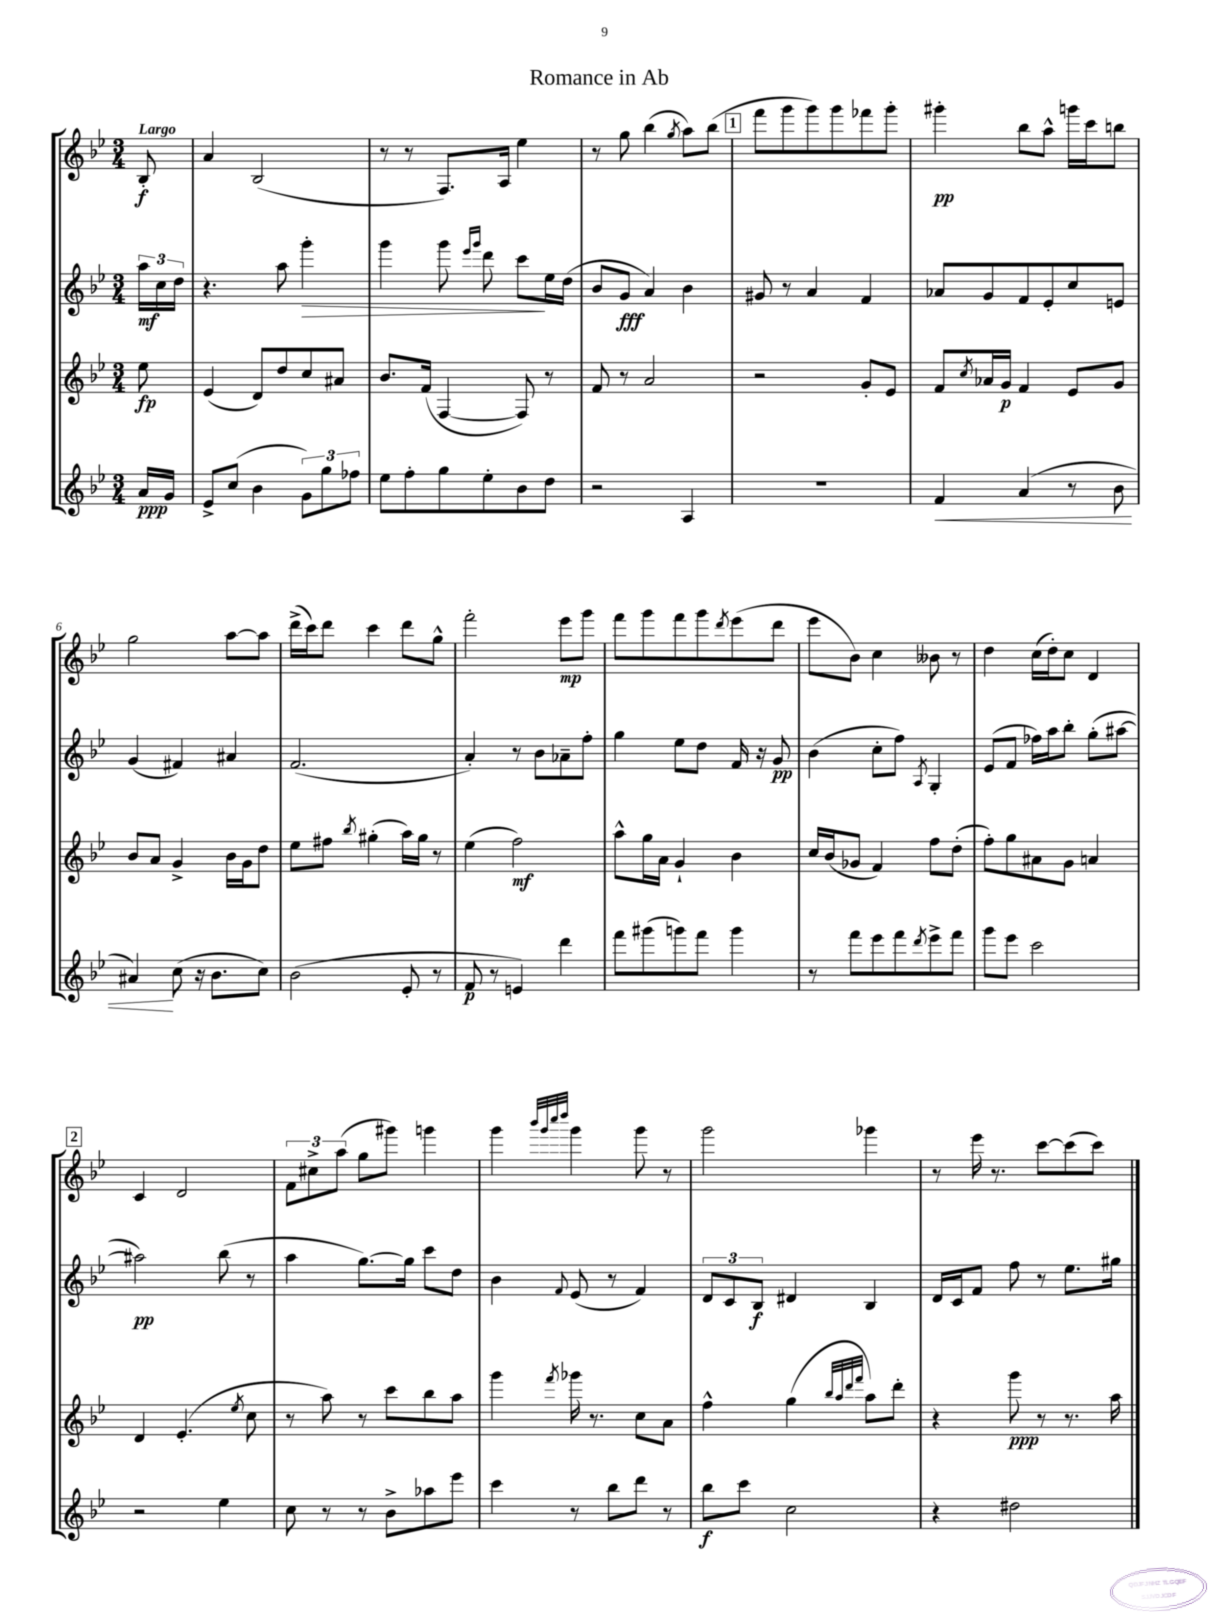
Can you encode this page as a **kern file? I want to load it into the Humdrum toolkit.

**kern	**kern	**kern	**kern
*staff4	*staff3	*staff2	*staff1
*clefG2	*clefG2	*clefG2	*clefG2
*k[b-e-]	*k[b-e-]	*k[b-e-]	*k[b-e-]
*M3/4	*M3/4	*M3/4	*M3/4
16a	8ee-	24aa	8B-'
.	.	24cc	.
16g	.	.	.
.	.	24dd	.
=	=	=	=
8e-^	(4e-	4.r	4a
(8cc	.	.	.
4b-	8d)	.	(2B-
.	8dd	8aa	.
12g)	8cc	4ggg'	.
12gg	.	.	.
.	8a#	.	.
12ff-	.	.	.
=	=	=	=
8ee-	8.b-	4ggg	8r
8ff'	.	.	8r
.	(16f	.	.
8gg	[4F	8ggg	8.F)
.	.	16qqeee-	.
.	.	16qqggg	.
8ee-'	.	8ddd	.
.	.	.	16A
8b-	8F])	8ccc	4ee-
8dd	8r	16ee-	.
.	.	(16dd	.
=	=	=	=
2r	8f	8b-	8r
.	8r	8g	8gg
.	2a	4a)	(4bb-
.	.	.	8qgg
4A	.	4b-	8aa)
.	.	.	(8bb-
=	=	=	=
2.r	2r	8g#	8fff
.	.	8r	8ggg
.	.	4a	8ggg)
.	.	.	8ggg
.	8g'	4f	8fff-
.	8e-	.	8ggg'
=	=	=	=
4f	8f	8a-	4ggg#'
.	8qcc	.	.
.	16a-	8g	.
.	16g	.	.
(4a	4f	8f	8bb-
.	.	8e-'	8aa^^
8r	8e-	8cc	16ggg
.	.	.	16ccc
8b-	8g	8e	8bb
=	=	=	=
4a#)	8b-	(4g	2gg
.	8a	.	.
(8cc	4g^	4f#)	.
16r	.	.	.
8.b-	.	.	.
.	16b-	4a#	[8aa
.	16g	.	.
8cc)	8dd	.	8aa]
=	=	=	=
(2b-	8ee-	(2.f	(16ddd^
.	.	.	16ccc)
.	8ff#	.	8ddd
.	8qbb-	.	.
.	(4gg#'	.	4ccc
8e-'	16aa)	.	8ddd
.	16gg#	.	.
8r	8r	.	8gg^^
=	=	=	=
8f	(4ee-	4a')	2fff'
8r	.	.	.
4e)	2ff)	8r	.
.	.	8b-	.
4ddd	.	8a-~	8eee-
.	.	8ff'	8ggg
=	=	=	=
8fff	8aa^^	4gg	8fff
(8ggg#	16gg	.	8ggg
.	16a	.	.
8ggg)	4g`	8ee-	8fff
8fff	.	8dd	8ggg
.	.	.	8qddd
4ggg	4b-	16f	(8eee-
.	.	16r	.
.	.	8g	8ddd
=	=	=	=
8r	16cc	(4b-	8eee-
.	(16b-	.	.
8fff	8g-	.	8b-)
8eee-	4f)	8cc'	4cc
8fff	.	8ff)	.
8qddd	.	8qA	.
8eee-^	8ff	4G'	8b--
8fff	(8dd'	.	8r
=	=	=	=
8ggg	8ff')	(8e-	4dd
8eee-	8gg	8f	.
2ccc	8a#	16ff-)	(16cc
.	.	16aa	16dd')
.	8g	8bb-'	8cc
.	4a	(8gg'	4d
.	.	[8aa#	.
=	=	=	=
2r	4d	2aa#])	4c
.	(4.e-'	.	2d
4ee-	.	(8bb-	.
.	8qee-	.	.
.	8cc	8r	.
=	=	=	=
8cc	8r	4aa	12f
.	.	.	12cc#^
8r	8aa)	.	.
.	.	.	(12aa
8r	8r	[8.gg)	8gg
8b-^	8ccc	.	8ggg#)
.	.	16gg]	.
8aa-	8bb-	8ccc	4ggg
8eee-	8aa	8dd	.
=	=	=	=
4ccc	4ggg	4b-	4ggg
.	.	.	32qqbbb-
.	.	.	32qqggg
.	.	.	32qqcccc
.	8qfff	8qqf	32qqdddd
8r	16ggg-	(8e-	4ggg
.	8.r	.	.
8bb-	.	8r	.
8ddd	8cc	4f)	8ggg
8r	8a	.	8r
=	=	=	=
8bb-	4ff^^	12d	2ggg
.	.	12c	.
8ccc	.	.	.
.	.	12B-	.
2cc	(4gg	4d#	.
.	32qqbb-	.	.
.	32qqaa	.	.
.	32qqddd	.	.
.	32qqfff	.	.
.	8aa)	4B-	4ggg-
.	8ddd'	.	.
=	=	=	=
4r	4r	16d	8r
.	.	16c	.
.	.	8f	16eee-
.	.	.	8.r
2dd#	8ggg	8ff	.
.	8r	8r	[8ccc
.	8.r	8.ee-	(8ccc]
.	.	.	8ccc)
.	16aa	16gg#	.
==	==	==	==
*-	*-	*-	*-
